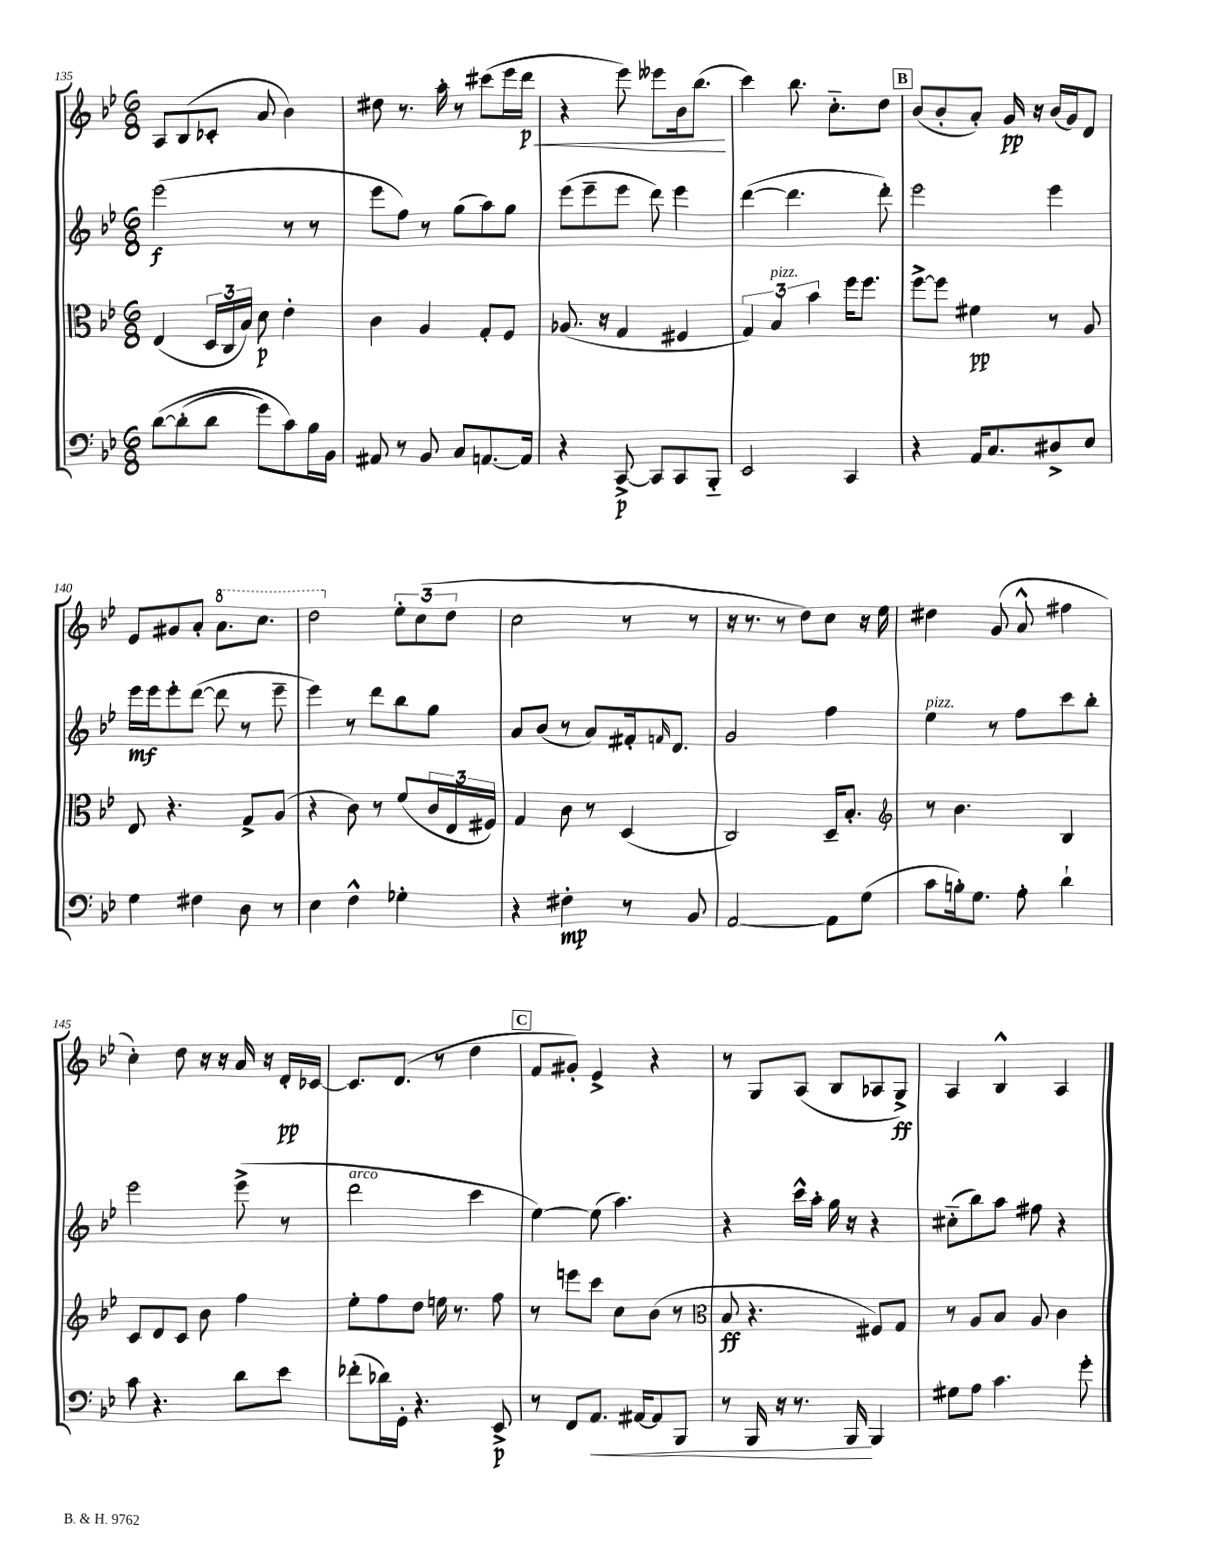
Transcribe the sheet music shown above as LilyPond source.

<<
\new StaffGroup <<
\new Staff = "s0" {
    \clef treble \key bes \major \numericTimeSignature \time 6/8
    a8 bes8( ces'8-. a'8 bes'4) |
    dis''8 r8. a''16-. r8 cis'''8( ees'''16 d'''16\p\< |
    r4 ees'''8) eeses'''8 bes'16 bes''8.\!( |
    c'''4) bes''8. c''8.-_ d''8 |
    \mark \markup { \box "B" } bes'8( bes'8-. a'8-.) g'16\pp r16 bes'16( g'16) d'8 |
    ees'8 gis'8 a'8-. \ottava #1 a''8. c'''8. |
    d'''2 \ottava #0 \tuplet 3/2 { ees''8-. c''8( d''8 } |
    c''2 r8 r8 |
    r16 r8. r8 d''8) c''8 r16 ees''16 |
    dis''4 g'8( a'8-^ fis''4 |
    c''4-.) d''8 r16 r16 a'16 r16 d'16-.\pp ces'16~ |
    ces'8. d'8.( r8 d''4 |
    \mark \markup { \box "C" } f'8 gis'8-.) ees'4-> r4 |
    r8 g8 a8( bes8 aes8 g8->\ff) |
    a4 bes4-^ a4 \bar "|." |
}
\new Staff = "s1" {
    \clef treble \key bes \major \numericTimeSignature \time 6/8
    ees'''2\f( r8 r8 |
    ees'''8 f''8) r8 g''8( a''8) g''8 |
    ees'''8( ees'''8-- ees'''8 d'''8) ees'''4 |
    d'''4~( d'''4. d'''8-.) |
    \mark \markup { \box "B" } ees'''2 ees'''4 |
    ees'''16\mf ees'''16 ees'''8-. d'''8~( d'''8 r8 ees'''8-- |
    ees'''4) r8 d'''8 bes''8 g''8 |
    a'8 bes'8( r8 a'8) fis'16-. \grace { f'16 } d'8. |
    g'2 f''4 |
    ees''4^\markup { \italic "pizz." } r8 f''8 c'''8 bes''8-. |
    ees'''2 ees'''8->( r8 |
    d'''2^\markup { \italic "arco" } c'''4 |
    \mark \markup { \box "C" } ees''4~) ees''8( a''4.) |
    r4 c'''16-^ a''16-. g''16 r16 r4 |
    cis''8-_( bes''8) a''8 fis''8 r4 \bar "|." |
}
\new Staff = "s2" {
    \clef alto \key bes \major \numericTimeSignature \time 6/8
    ees4( \tuplet 3/2 { d16 c16 bes16) } d'8\p ees'4-. |
    c'4 a4 g8-. f8 |
    aes8.( r16 g4 fis4 |
    \tuplet 3/2 { g4) bes4^\markup { \italic "pizz." } bes'4 } f''16 f''8. |
    \mark \markup { \box "B" } f''8~-> f''8 fis'4\pp r8 a8 |
    ees8 r4. g8-> a8( |
    r4 c'8) r8 f'8( \tuplet 3/2 { c'16 ees16 fis16) } |
    g4 c'8 r8 d4( |
    c2) d16-- bes8.-. |
    \clef treble r8 bes'4. bes4 |
    c'8 d'8 c'8 bes'8 f''4 |
    ees''8-. f''8 d''8 e''16 r8. f''8 |
    \mark \markup { \box "C" } r8 e'''8 c'''8 c''8 bes'8( r8 |
    \clef alto bes8\ff r4. fis8) g8 |
    r8 a8 bes8 a8 c'4 \bar "|." |
}
\new Staff = "s3" {
    \clef bass \key bes \major \numericTimeSignature \time 6/8
    d'8~\( d'8-.( d'8 g'8) c'8\) bes16 bes,16 |
    ais,8 r8 bes,8 c8 a,8.~ a,16 |
    r4 c,8~->\p c,8 c,8 bes,,8-_ |
    ees,2 c,4 |
    \mark \markup { \box "B" } r4 a,16 c8. dis8-> ees8 |
    g4 fis4 d8 r8 |
    ees4 f4-^ ges4-. |
    r4 fis4-.\mp r8 bes,8 |
    a,2~ a,8 g8( |
    c'8 b16-.) g8. a8-. d'4-! |
    c'8 r4. d'8 ees'8 |
    fes'8-.( des'16) g,16-. r4. ees,8->\p |
    \mark \markup { \box "C" } r8 f,8 a,8.\< ais,16~ ais,8 bes,,8 |
    r8 bes,,16 r16 r8. bes,,16\! bes,,4 |
    gis8 a8 c'4. g'8-. \bar "|." |
}
>>
>>
\layout { \context { \Score currentBarNumber = #135 } }
